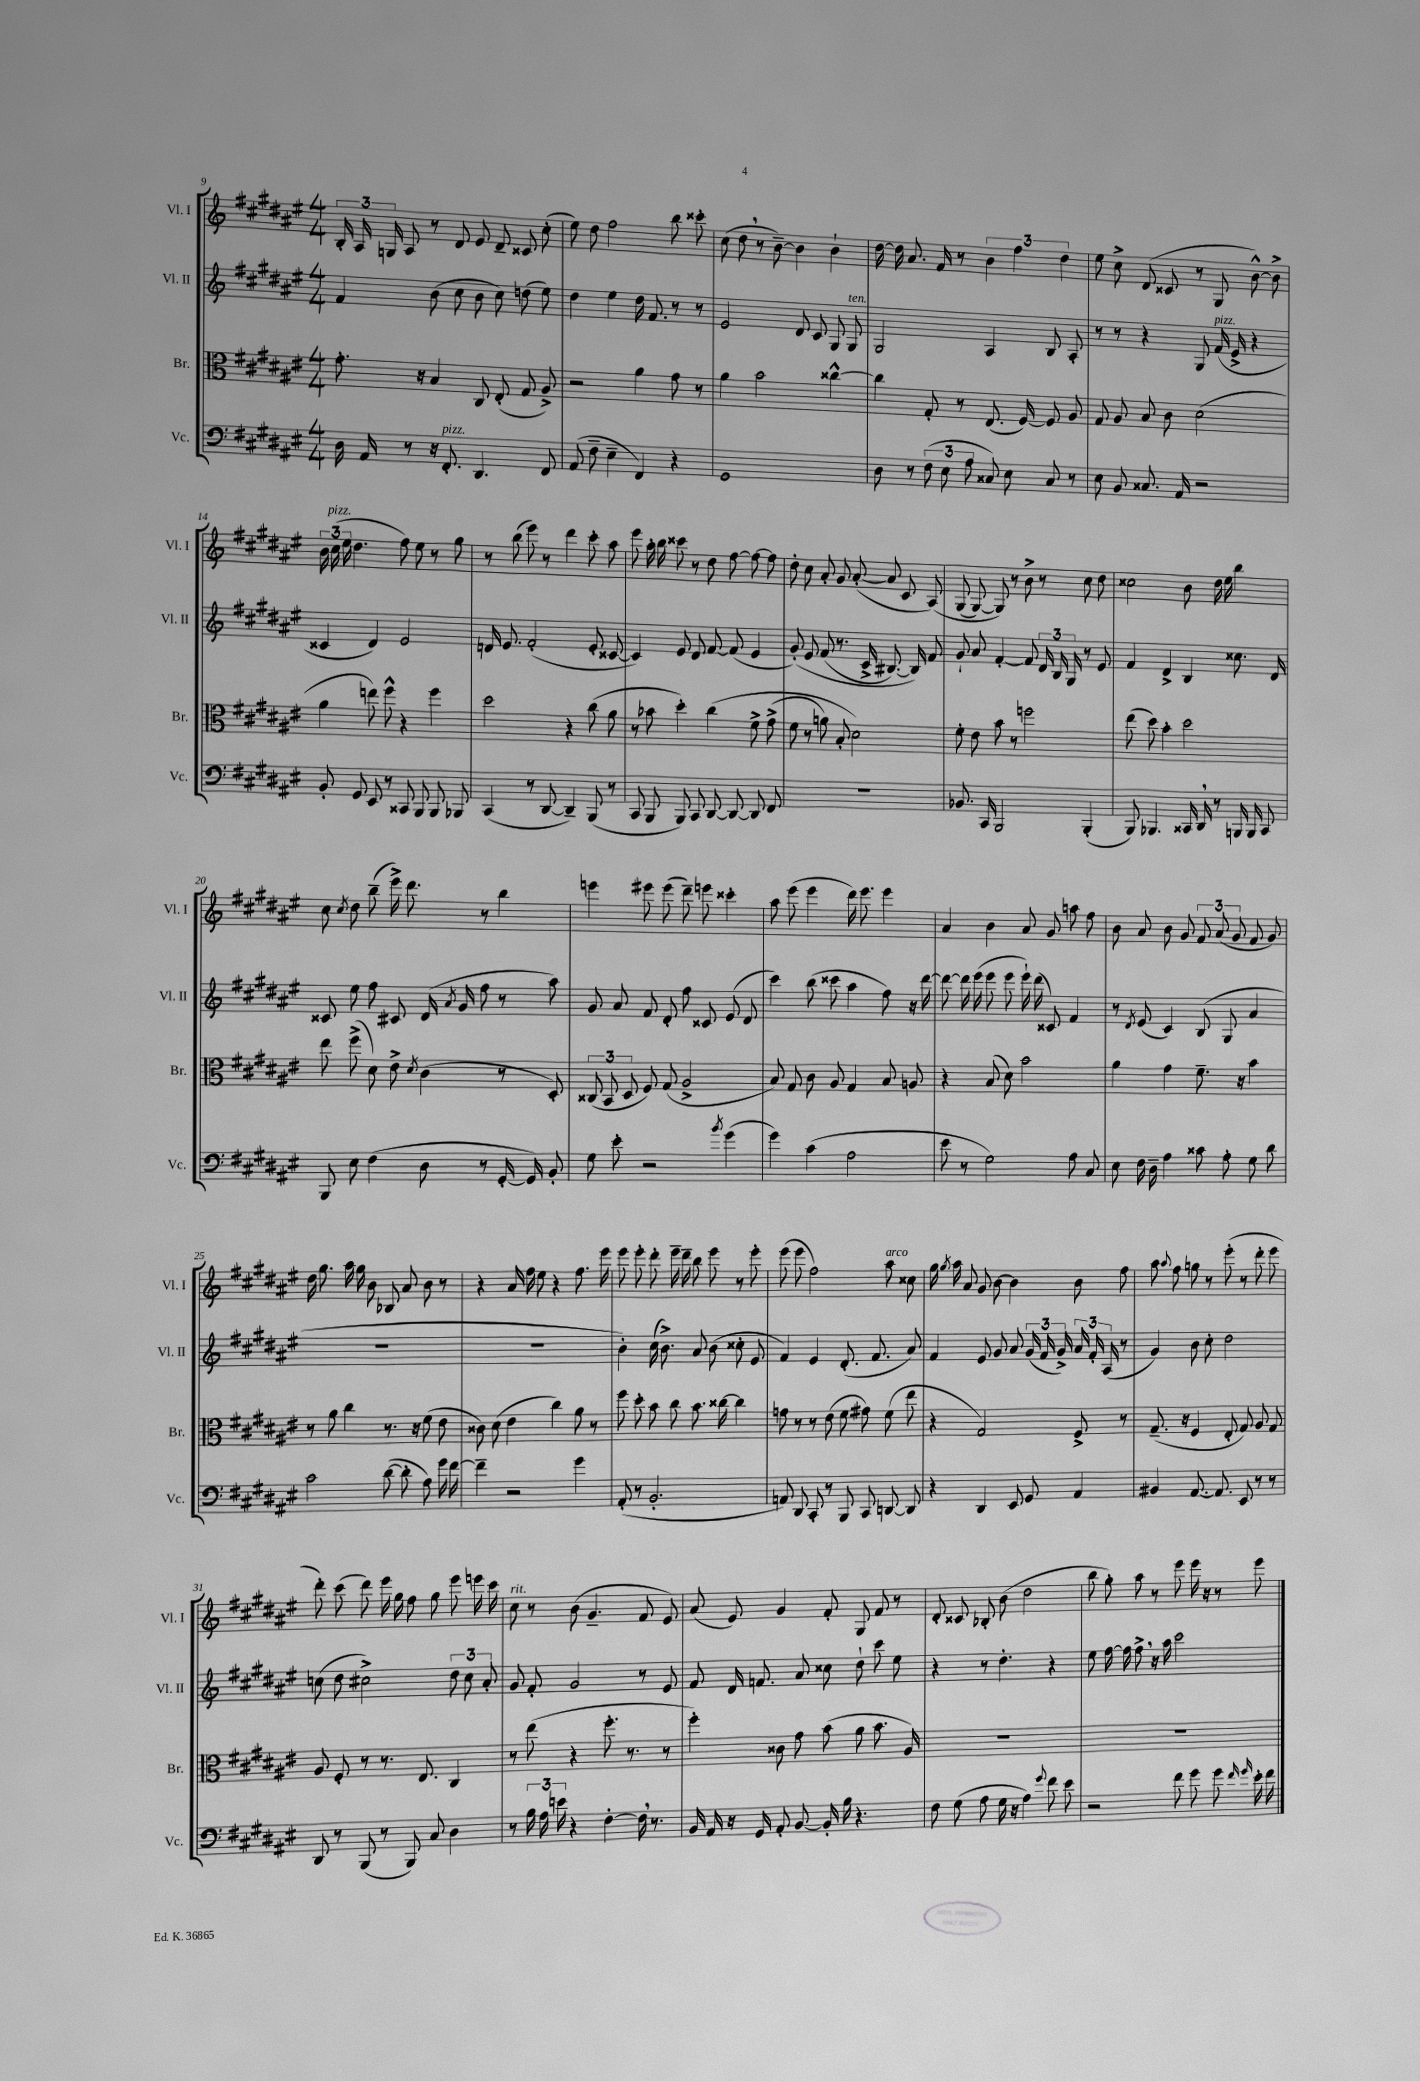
<<
\new StaffGroup <<
\new Staff = "s0" \with { instrumentName = "Vl. I" shortInstrumentName = "Vl. I" } {
    \clef treble \key fis \major \numericTimeSignature \time 4/4
    \autoBeamOff \tuplet 3/2 { b16-. ais16 g16 } ais8 r8 dis'8 eis'8 dis'8-- cisis'8 cis''8-.( |
    eis''8) dis''8 fis''2 b''8 cisis'''8-. |
    cis''8( dis''8 \breathe r8 b'8~--) b'4 b'4-! |
    dis''16~ dis''16 ais'8. fis'16 r8 \tuplet 3/2 { b'4 fis''4 dis''4 } |
    eis''8 cis''8-> dis'8( cisis'8 r8 gis8 b'8~-^) b'8-> |
    \tuplet 3/2 { b'16 cis''16^\markup { \italic "pizz." }( eis''16 } dis''4. fis''8) eis''8 r8 gis''8 |
    r8 b''8( eis'''8) r8 dis'''4 cis'''8-. ais''8 |
    eis'''8 ais''16-. b''16 cisis'''8 r8 dis''8 fis''8~ fis''8~ fis''8 |
    dis''8-. cis''8 ais'8-. gis'8 ais'8~-.( ais'8 cis'8 ais8)\( |
    gis8( gis8~) gis8\) r8 b'8-> r8 cis''8 dis''8 |
    cisis''2 b'8 dis''16 eis''16 b''4 |
    cis''8 \acciaccatura { cis''8 } dis''8 b''8--( eis'''16->) dis'''8. r8 b''4 |
    e'''4 eis'''8 eis'''8( dis'''8--) e'''8 cisis'''4-. |
    ais''8 eis'''8( eis'''4 dis'''16) eis'''8. eis'''4 |
    ais'4 b'4 ais'8 gis'8 a''8 fis''8 |
    b'8 ais'8 b'8 gis'8 \tuplet 3/2 { fis'8 ais'8( gis'8 } fis'8 gis'8) |
    dis''16 gis''8. ais''16 gis''16 b'8 bes8 ais'8 b'8 r8 |
    r4 ais'16 fis''16 eis''8 r4 fis''8. eis'''16 |
    eis'''8 eis'''8-. dis'''8-. eis'''16-- dis'''16-- b''8 eis'''8 r8 eis'''8-. |
    eis'''8( eis'''8 fis''2) ais''8^\markup { \italic "arco" } cisis''8 |
    gis''16 \acciaccatura { gis''8 } ais''16 ais'8 gis'8 b'8~ b'4 b'8 fis''8 |
    ais''8 \appoggiatura { ais''8 } fis''8 g''8 r8 eis'''8-.( r8 dis'''8-. eis'''8 |
    dis'''8-.) cis'''8( dis'''8) eis'''16 gis''16 fis''8 gis''8 eis'''8 e'''16 cis'''16 |
    cis''8^\markup { \italic "rit." } r8 b'8( gis'4.-- fis'8 eis'8) |
    ais'8( eis'8) gis'4 fis'8-. gis8 fis'8 r8 |
    dis'8-. cisis'8 bes8-. b'8( dis''2 |
    b''8 gis''8-.) ais''8 r8 eis'''8 eis'''16 r16 r8 eis'''8 \bar "|." |
}
\new Staff = "s1" \with { instrumentName = "Vl. II" shortInstrumentName = "Vl. II" } {
    \clef treble \key fis \major \numericTimeSignature \time 4/4
    \autoBeamOff fis'4 b'8( cis''8 b'8 cis''8) d''8( eis''8) |
    dis''4 eis''4 dis''16 fis'8. r8 r8 |
    eis'2 dis'8 cis'8 gis8 gis8^\markup { \italic "ten." } |
    gis2 ais4 b8 ais8-. |
    r8 r8 r4 gis8 fis'16^\markup { \italic "pizz." }( eis'16-> r4 |
    cisis'4 dis'4) eis'2 |
    d'16 eis'8. fis'2-.( eis'8-. cisis'8~ |
    cisis'4) eis'8 dis'8 fis'8~ fis'8( eis'4 |
    gis'8-.)\( eis'8 fis'8( r8. cis'16-> bis8.~) bis16\) fis'8 |
    gis'8-! ais'8 fis'4~-. fis'8 \tuplet 3/2 { dis'16 b16 gis16 } r8 eis'8 |
    fis'4 dis'4-> b4 cisis''8. dis'16 |
    cisis'8 eis''8 fis''8 cis'8 dis'16( \acciaccatura { ais'8 } gis'16 fis''8 r8 ais''8) |
    gis'8 ais'8 fis'8 dis'8-. fis''8 cisis'8 eis'8( dis'8 |
    cis'''4) b''8( cisis'''8 ais''4 fis''8) r16 dis'''16~ |
    dis'''8~ dis'''16 eis'''16( eis'''8 eis'''8 eis'''16-!) dis'''16( cisis'8) fis'4 |
    r8 \acciaccatura { dis'8 } eis'8( cis'4) b8( gis8 ais'4 |
    r1 |
    r1 |
    b'4-.) cis''16( b'8.->) ais'8 b'8( cisis''8-. eis'8 |
    fis'4) eis'4 dis'8.-.( fis'8. ais'8) |
    fis'4 eis'8 gis'8 ais'8 \tuplet 3/2 { gis'16( fis'16 gis'16->) } \tuplet 3/2 { ais'16 fis'16-. ais16( } r8 |
    gis'4) b'8 cis''8-. dis''2 |
    c''8( dis''8 cis''2->) \tuplet 3/2 { dis''8 cis''8 ais'8-. } |
    gis'8 fis'8-. gis'2 r8 eis'8 |
    fis'8 dis'16 f'8. ais'8 cisis''8 dis''8-! cis'''8 eis''8 |
    r4 r8 dis''4.-. r4 |
    eis''8 fis''16~ fis''16 fis''8-> \breathe r16 ais''16 cis'''2 \bar "|." |
}
\new Staff = "s2" \with { instrumentName = "Br." shortInstrumentName = "Br." } {
    \clef alto \key fis \major \numericTimeSignature \time 4/4
    \autoBeamOff gis'8.-. r16 b4 cis8 eis8-.( gis8 ais8->) |
    r2 ais'4 gis'8 r8 |
    ais'4 b'2 cisis''4~-^ |
    cisis''4 gis8-. r8 eis8.( fis16~) fis8 ais8 |
    gis8 ais8 b8 cis'8 dis'2( |
    ais'4 e''8) fis''8-^ r4 fis''4 |
    dis''2 r4 cis''8( ais'8 |
    r8 bes'8 dis''4-.) cis''4\( fis'8-> gis'8->( |
    fis'8 r8 a'8) b8-. dis'2\) |
    fis'8-. eis'8 b'8 r8 f''2 |
    eis''8( dis''8) b'4-. dis''2 |
    eis''8 fis''8->( dis'8) eis'8-> \acciaccatura { dis'8 } cis'4( r8 dis8-.) |
    \tuplet 3/2 { cisis8( b,8 dis8 } fis8) gis8( ais2-> |
    b8) gis8 cis'8 ais8 gis4 b8 a8 |
    r4 b8( dis'8) b'2 |
    ais'4 gis'4 fis'8.-- r16 b'4 |
    r8 ais'8 cis''4 r8. r16 fis'8( eis'8 |
    cisis'8) dis'8( eis'4 cis''4) ais'8 r8 |
    fis''8 dis''8-. b'8 cis''8 b'8. cisis''16~ cisis''4 |
    g'8 r8 r8 eis'8( fis'8 gis'8) fis'8( eis''8 |
    r4 gis2) fis8-> r8 |
    gis8.--( r16 fis4 eis8-. gis8) ais8 gis8 |
    ais8 fis8-. r8 r8. eis8. cis4 |
    r8 eis''8( r4 fis''8.-. r8. r8 |
    fis''4-.) cisis'8 gis'8 b'8( ais'8 b'8. ais16) |
    R1 |
    R1 \bar "|." |
}
\new Staff = "s3" \with { instrumentName = "Vc." shortInstrumentName = "Vc." } {
    \clef bass \key fis \major \numericTimeSignature \time 4/4
    \autoBeamOff dis16 ais,16 r8 r16 fis,8.-.^\markup { \italic "pizz." } dis,4. fis,8 |
    ais,8( fis8-- eis4-- fis,4) r4 |
    gis,1 |
    dis8 r8 \tuplet 3/2 { fis8( eis8 ais8 } cisis8) eis8 cisis8 r8 |
    eis8 b,8 cisis8. ais,16 r2 |
    b,8-. gis,8 eis,8 r8 cisis,8 b,,8 b,,8 bes,,8 |
    cis,4( r8 dis,8~ dis,4--) b,,8( r8 |
    cis,8 b,,8 b,,8) cis,8 dis,8~ dis,8~ dis,8 fis,8 |
    r1 |
    bes,8. cis,16 b,,2 b,,4-.( |
    b,,8) bes,,4. cisis,16 dis,16 \breathe r8 b,,16 b,,16 cisis,8 |
    b,,8 eis8 fis4( dis8 r8 gis,16~-. gis,16) b,8-. |
    gis8 eis'8-. r2 \acciaccatura { b'8 } gis'4( |
    gis'4) cis'4( ais2 |
    eis'8 r8 gis2) ais8 cis8 |
    eis8 fis16 dis16-- ais4 cisis'8 ais8-. gis8 dis'8 |
    cis'2 dis'8~( dis'8-. ais8) gis'16 fis'16~ |
    fis'4-- r2 gis'4 |
    ais,8-.( r8 b,2.-. |
    a,8) dis,8 cis,8-. r8 b,,8 cis,8 d,8~ d,8 |
    r4 dis,4 eis,8 gis,8 ais,4 |
    bis,4 ais,8.~ ais,8. eis,8 r8 r8 |
    dis,8 r8 b,,8( r8 b,,8) cis8 dis4 |
    r8 \tuplet 3/2 { b16 ais16 e'16 } r4 fis4~-. fis16 \breathe r8. |
    b,16 ais,16 r16 gis,16 ais,8-. b,8~ b,16-. b16 r4. |
    fis8 gis8( ais8 gis16 r16 ais4) \appoggiatura { gis'8 } fis'8 eis'8 |
    r2 fis'8 gis'8 gis'8 \grace { fis'16 gis'16 } eis'16-. fis'16 \bar "|." |
}
>>
>>
\layout { \context { \Score currentBarNumber = #9 } }
